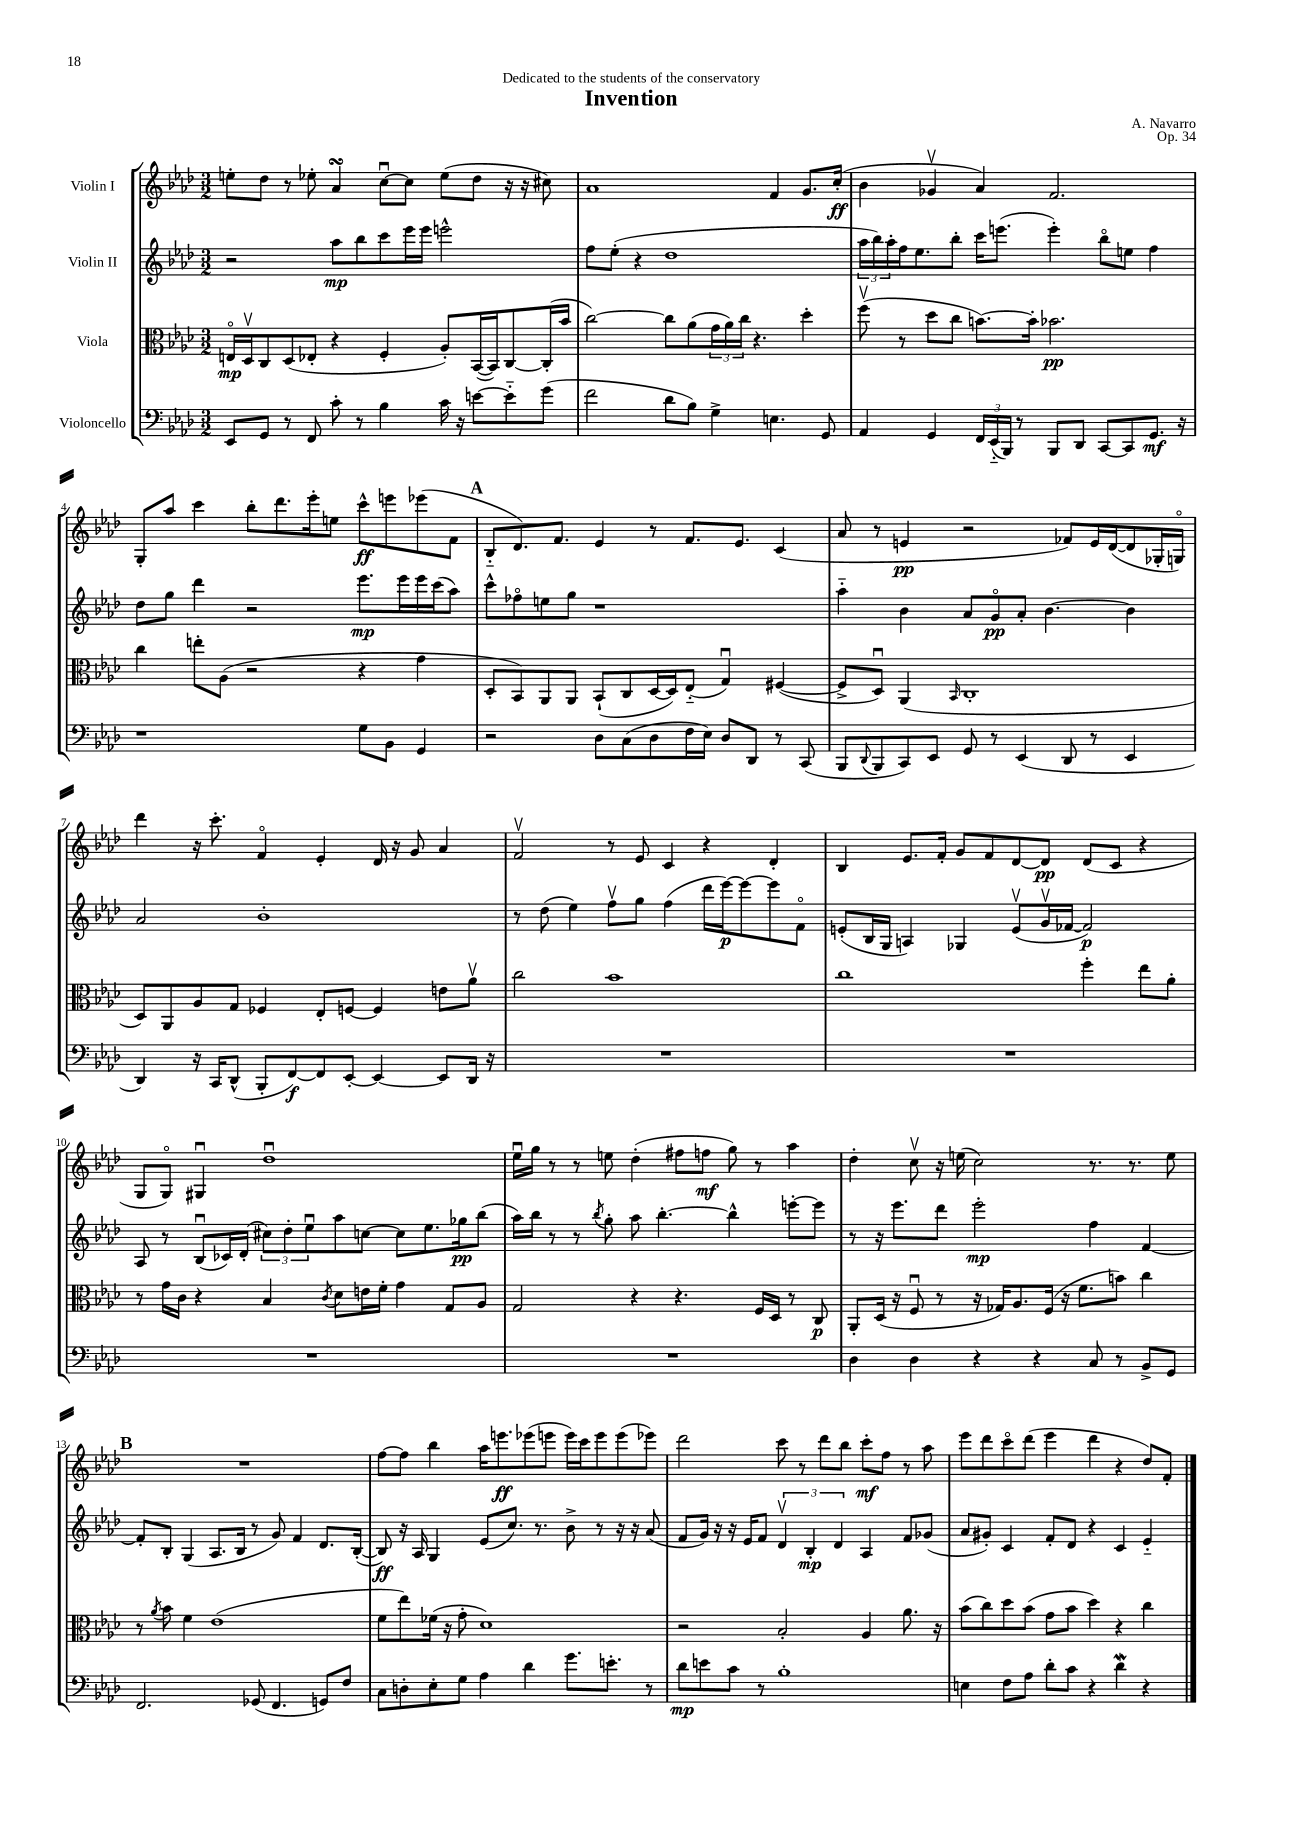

**kern	**kern	**kern	**kern
*staff4	*staff3	*staff2	*staff1
*clefF4	*clefC3	*clefG2	*clefG2
*k[b-e-a-d-]	*k[b-e-a-d-]	*k[b-e-a-d-]	*k[b-e-a-d-]
*M3/2	*M3/2	*M3/2	*M3/2
8EE-	16Eo	2r	8ee'
.	16D-v	.	.
8GG	8C	.	8dd-
8r	(8D-	.	8r
8FF	8E-'	.	8ee-'
8c'	4r	8aa-	4a-
8r	.	8bb-	.
4B-	4F'	8ccc	[8ccu
.	.	16eee-	8cc]
.	.	16eee-	.
16c	8A-')	2eee^^	(8ee-
16r	.	.	.
[8e	([16BB-	.	8dd-
.	16BB-])	.	.
8e'~]	[8C	.	16r
.	.	.	16r
(8g	(16C']	.	8cc#)
.	16b-	.	.
=	=	=	=
2f	[2cc)	8ff	1a-
.	.	(8ee-'	.
.	.	4r	.
8d-	8cc]	1dd-	.
8B-)	(8a-	.	.
4G^	24g	.	.
.	24a-)	.	.
.	24cc	.	.
.	4.r	.	.
4.E	.	.	4f
.	4dd-'	.	8.g
8GG	.	.	.
.	.	.	(16cc'
=	=	=	=
4AA-	(8ffv	24aa-	4b-
.	.	24bb-)	.
.	.	24aa-'	.
.	8r	16ff	.
.	.	8.ee-	.
4GG	8dd-	.	4g-v
.	8cc	8bb-'	.
24FF	[8.b)	16ccc	4a-)
(24EE-'~	.	.	.
.	.	(8.eee	.
24BBB-)	.	.	.
8r	.	.	.
.	16b']	.	.
8BBB-	2.b-	4eee')	2.f
8DD-	.	.	.
[8CC	.	8bb-o	.
8CC]	.	8ee	.
8.GG	.	4ff	.
16r	.	.	.
=	=	=	=
1r	4cc	8dd-	8G'
.	.	8gg	8aa-
.	8ee'	4ddd-	4ccc
.	(8A-	.	.
.	2r	2r	8bb-'
.	.	.	8.ddd-
.	.	.	16eee-'
.	.	.	8ee
8G	4r	8.eee-	8ccc^^
8BB-	.	.	8eee
.	.	16eee-	.
4GG	4g	16eee-	(8eee-
.	.	(16ccc	.
.	.	8aa-)	8f
=	=	=	=
2r	8D-'	8ccc^^	8B-'~
.	8BB-)	8ff-o	8.d-)
.	8AA-	8ee	.
.	.	.	8.f
.	8AA-	8gg	.
8D-	(8BB-`	1r	4e-
(8C	8C	.	.
8D-	[16D-	.	8r
.	16D-])	.	.
16F	(8E-'~	.	8.f
16E-)	.	.	.
8D-	4Gu)	.	.
.	.	.	8.e-
8DD-	.	.	.
8r	([4F#	.	(4c
(8CC	.	.	.
=	=	=	=
8BBB-	8F#^]	4aa-'~	8a-
8qqDD-	.	.	.
8BBB-	8D-u)	.	8r
8CC)	(4AA-	4b-	4e
8EE-	.	.	.
.	16qqBB-	.	.
8GG	1C'	8a-	2r
8r	.	8go	.
(4EE-	.	8a-'	.
.	.	[4.b-	.
8DD-	.	.	8f-)
8r	.	.	16e
.	.	.	([16d-
4EE-	.	4b-]	8d-]
.	.	.	16G-'
.	.	.	16Go)
=	=	=	=
4DD-)	8D-)	2a-	4ddd-
.	8AA-	.	.
16r	8A-	.	16r
16CC	.	.	8.ccc'
(8DD-^^	8G	.	.
8BBB-'	4F-	1b-'	4fo
[8FF)	.	.	.
8FF]	8E-'	.	4e-'
[8EE-'	[8F	.	.
4EE-_	4F]	.	16d-
.	.	.	16r
.	.	.	8g
8EE-]	8e	.	4a-
16DD-	8a-v	.	.
16r	.	.	.
=	=	=	=
1.r	2cc	8r	2fv
.	.	(8dd-	.
.	.	4ee-)	.
.	1b-	8ffv	8r
.	.	8gg	8e-
.	.	(4ff	4c
.	.	16ddd-	4r
.	.	[16eee-)	.
.	.	8eee-_	.
.	.	8eee-]	4d-'
.	.	8fo	.
=	=	=	=
1.r	1cc	(8e'	4B-
.	.	16B-	.
.	.	16G	.
.	.	4A)	8.e-
.	.	.	16f'
.	.	4G-	8g
.	.	.	8f
.	.	(8ev	[8d-
.	.	16gv	8d-]
.	.	[16f-	.
.	4ff'	2f-])	(8d-
.	.	.	8c
.	8ee-	.	4r
.	8a-'	.	.
=	=	=	=
1.r	8r	8A-	8G
.	16g	8r	8Go)
.	16c	.	.
.	4r	(8B-u	4G#u
.	.	16c-)	.
.	.	(16d-'	.
.	4B-	12cc#)	1dd-u
.	.	12dd-'	.
.	.	12ee-u	.
.	8qc	.	.
.	8d-	8aa-	.
.	16e	[8cc	.
.	16f'	.	.
.	4g	8cc]	.
.	.	8.ee-	.
.	8G	.	.
.	.	16gg-	.
.	8A-	(8bb-	.
=	=	=	=
1.r	2G	16aa-)	16ee-u
.	.	16bb-	16gg
.	.	8r	8r
.	.	8r	8r
.	.	8qbb-	.
.	.	8gg'	8ee
.	4r	8aa-	(4dd-'
.	.	[4.bb-'	.
.	4.r	.	8ff#
.	.	.	8ff
.	.	4bb-^^]	8gg)
.	16F	.	8r
.	16D-	.	.
.	8r	[8eee'	4aa-
.	8C	8eee]	.
=	=	=	=
4D-	8AA-'	8r	4dd-'
.	(16D-	16r	.
.	16r	8.eee-	.
4D-	8Fu	.	8ccv
.	8r	8ddd-	16r
.	.	.	(16ee
4r	16r	2eee-'	2cc)
.	16G-)	.	.
.	8.A-	.	.
4r	.	.	.
.	(16F	.	.
.	16r	.	.
.	8.f	.	.
8C	.	4ff	8.r
8r	8b)	.	.
.	.	.	8.r
8BB-^	4cc	[4f	.
8GG	.	.	8ee
=	=	=	=
2.FF	8r	8f']	1.r
.	8qa-	.	.
.	8b-	8B-'	.
.	4f	(4G	.
.	(1e-	8.A-	.
.	.	16B-	.
(8GG-	.	8r	.
4.FF	.	8g)	.
.	.	4f	.
8GG)	.	8.d-	.
8F	.	.	.
.	.	([16B-'	.
=	=	=	=
8C	8f	8B-])	[8ff
8D'	8ee-)	16r	8ff]
.	.	16A-	.
8E-'	(16f-	4G	4bb-
.	16r	.	.
8G	8g'	.	.
4A-	1d-)	(8e-	16aa-
.	.	.	8.eee
.	.	8.cc)	.
4d-	.	.	(8eee-
.	.	8.r	.
.	.	.	8eee
8.g	.	8b-^	16eee)
.	.	.	16ccc
.	.	8r	8eee
8.e'	.	.	.
.	.	16r	(8eee
.	.	16r	.
8r	.	(8a-	8eee-)
=	=	=	=
8d-	2r	8f	2ddd-
8e	.	16g)	.
.	.	16r	.
8c	.	16r	.
.	.	16e-	.
8r	.	8f	.
1B-'	2B-'	6d-v	8ccc
.	.	.	8r
.	.	6B-'	.
.	.	.	8ddd-
.	.	6d-	.
.	.	.	8bb-
.	4A-	4A-	8ccc'
.	.	.	8ff
.	8.a-	8f	8r
.	.	(8g-	8aa-
.	16r	.	.
=	=	=	=
4E	(8b-	8a-	8eee-
.	8cc)	8g#')	8ddd-
8F	8dd-	4c	8ccco
8A-	(8b-	.	(8ddd-
8d-'	8g	8f'	4eee-
8c	8b-	8d-	.
4r	4dd-)	4r	4ddd-
4d-	4r	4c	4r
4r	4cc	4e-'~	8dd-)
.	.	.	8f'
==	==	==	==
*-	*-	*-	*-
